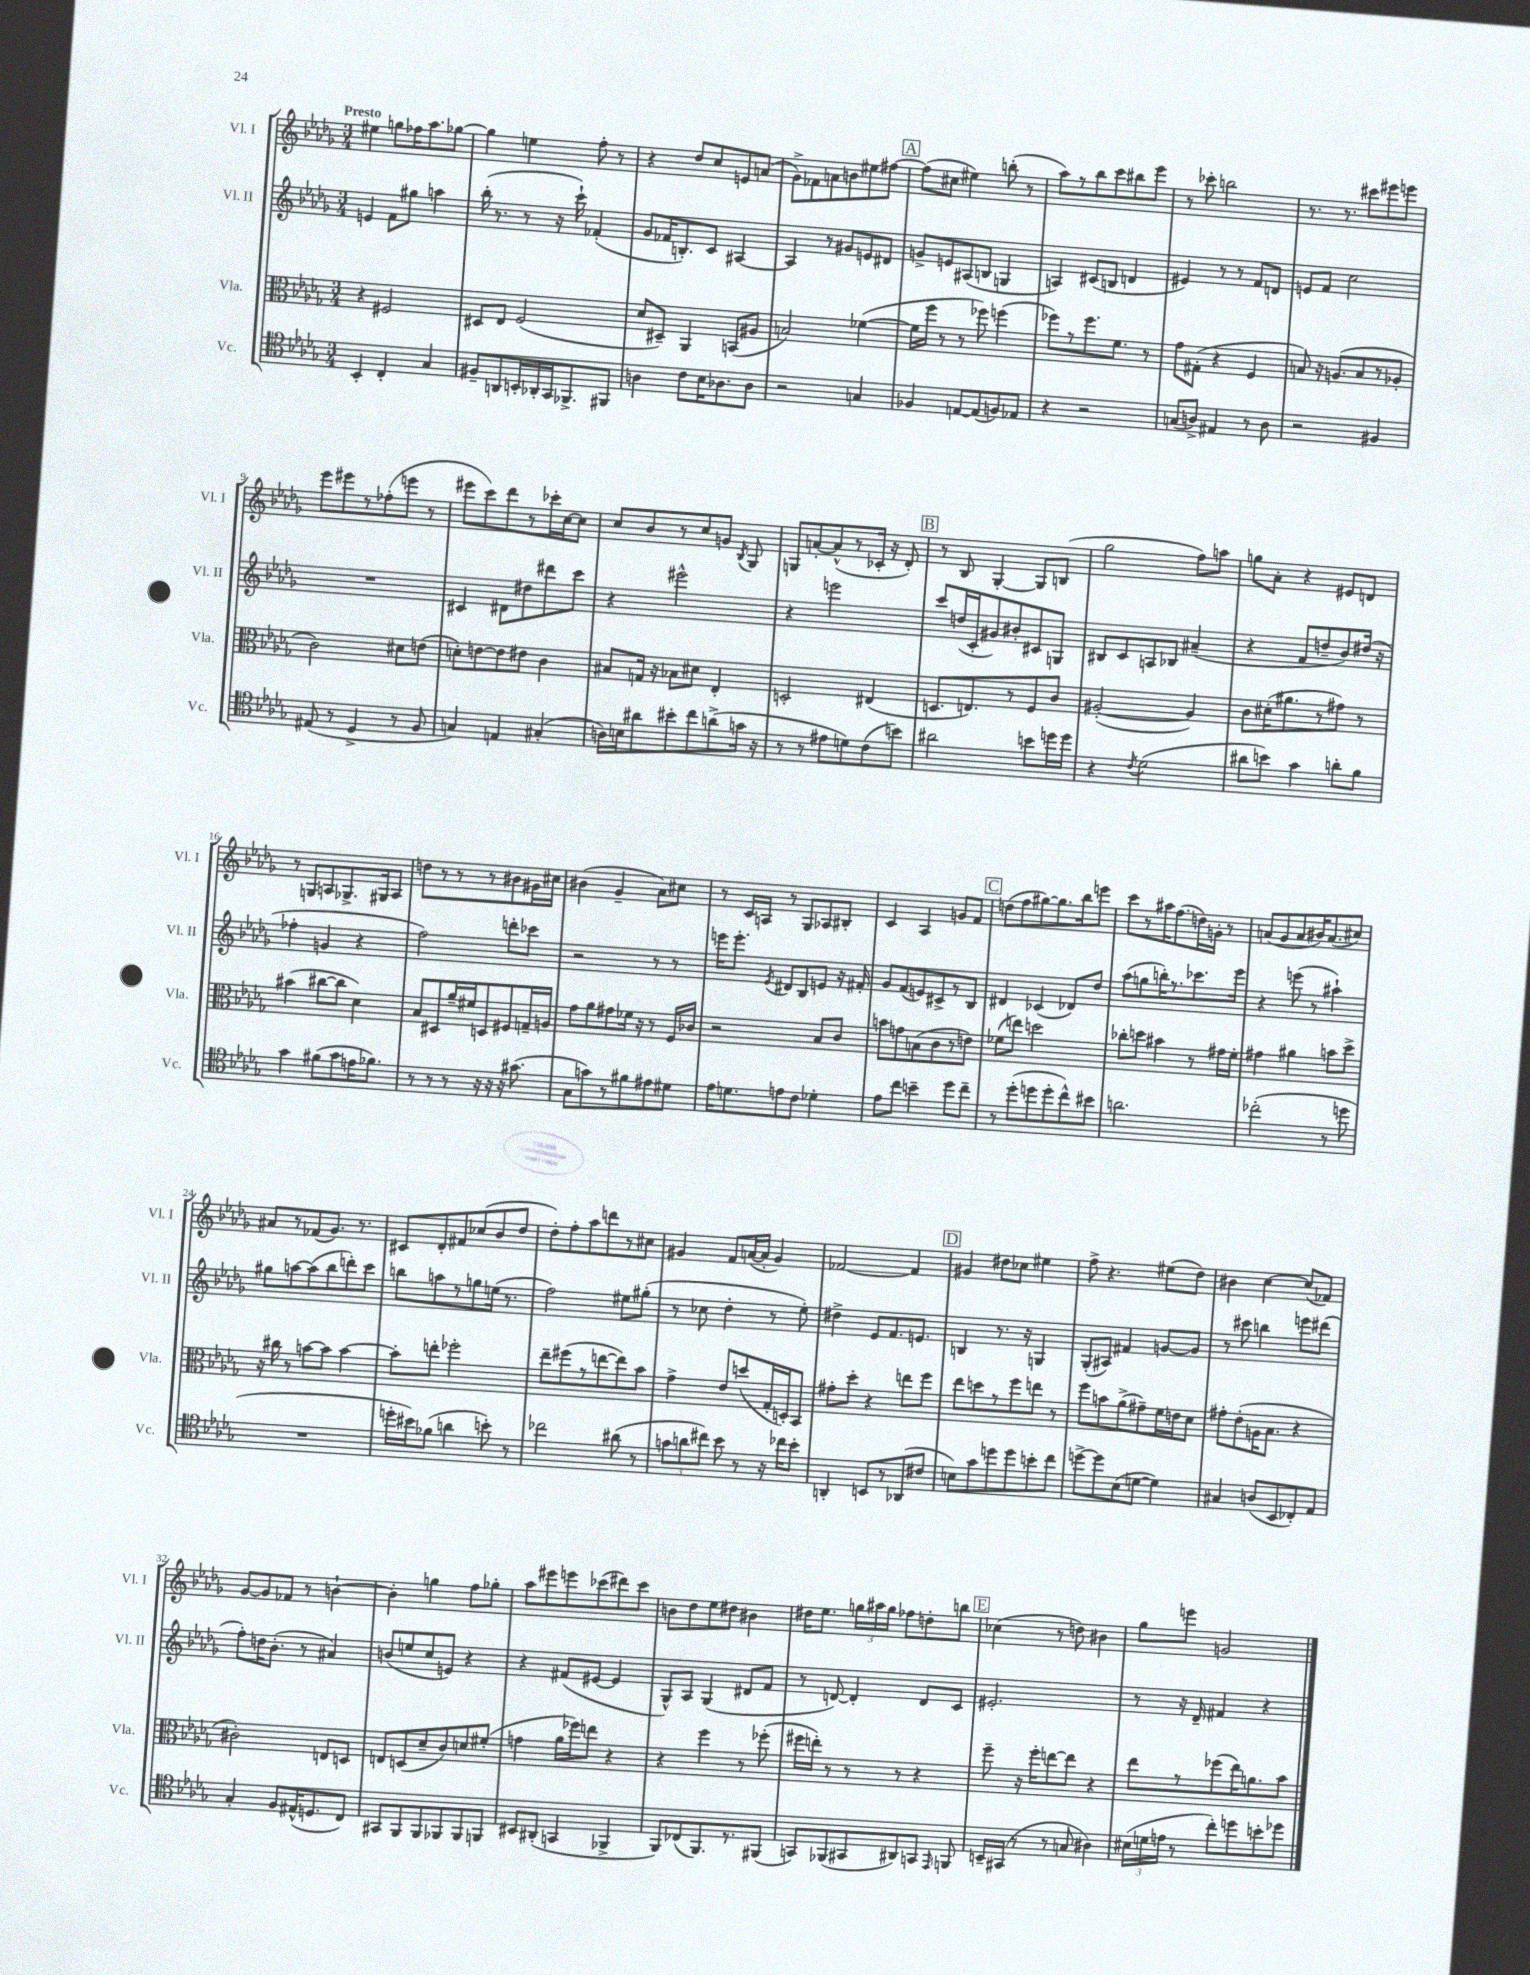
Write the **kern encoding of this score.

**kern	**kern	**kern	**kern
*staff4	*staff3	*staff2	*staff1
*clefC4	*clefC3	*clefG2	*clefG2
*k[b-e-a-d-g-]	*k[b-e-a-d-g-]	*k[b-e-a-d-g-]	*k[b-e-a-d-g-]
*M3/4	*M3/4	*M3/4	*M3/4
4BB-'	4r	4e	4ee#
4C'	2F#	8f	8gg
.	.	8gg#	16ff-
.	.	.	8.aa-
4G-	.	4aa	.
.	.	.	[8gg-
=	=	=	=
8F#~	8D#	(16bb-'	4gg-]
.	.	8.r	.
8AA	8E-	.	.
16BB'	(2F	8r	4ee
16AA-'	.	.	.
16GG-	.	16r	.
8.FF-^	.	16ccc`)	.
.	.	(4f-'	8ff'
8FF#	.	.	8r
=	=	=	=
4A	8d-	8g-	4r
.	8D#~)	16f-	.
.	.	8.B')	.
8c	4AA-	.	8dd-
16B-	.	8c	8cc
8.A-	.	.	.
.	(8BB	[4A#	8e
8A-	8A#	.	(8a
=	=	=	=
2r	2B)	4A#]	8g-^)
.	.	.	8f-
.	.	8r	8a
.	.	8g#	8b
4G	([4f-	8e	8ee#
.	.	8d#	[8ff#
=	=	=	=
4F-	16f-]	8g^	(8ff#]
.	16ff	.	.
.	8r	8e	8cc#
[8E	8r	(8A#	4ee#)
(8E]	8ff-)	8B	.
8F)	(4ff	4G	(8bb'
8E-	.	.	8r
=	=	=	=
4r	8ff-)	4A)	8aa-)
.	8r	.	8r
2r	8.ff-	(8c#	8bb-
.	.	8B	8ccc
.	8.f	.	.
.	.	4d	8bb#
.	8r	.	8eee-
=	=	=	=
(8G	8g-	4e#)	8r
8A^)	(8G#'	.	8ccc-'
4E#	4r	8r	2bb
.	.	8r	.
8r	4F	8f	.
8A	.	8d	.
=	=	=	=
2r	8B)	8e	8.r
.	16r	8f	.
.	(8.A	.	8.r
.	.	2cc	.
.	8B	.	8ccc#
4F#	8r	.	8eee#
.	8A-'	.	8eee
=	=	=	=
(8E#	2c)	2.r	8eee-
8r	.	.	8eee#
4D-^	.	.	8r
.	.	.	(8ff-'
8r	8d#	.	8eee
8F	(8e	.	8r
=	=	=	=
4G)	8d')	4c#	8eee#
.	[8e	.	8ccc)
4E	8e]	8d#	8ddd-
.	8e#	8dd#	8r
(4G#'	4c	8ddd#	16ccc-'
.	.	.	[16cc
.	.	8ccc	8cc]
=	=	=	=
16A)	8B#	4r	8cc
16B	.	.	.
8a#	16G	.	8b-
.	16r	.	.
8b#'	8B-	2eee#^^	8r
8cc	8d#	.	8cc
(8a^	4E-'	.	8g
.	.	.	8qB-
16g	.	.	8G-
16r	.	.	.
=	=	=	=
8r	2D'	4r	8G
8r	.	.	[8a'
8e#	.	2eee	(8a^^]
8d)	.	.	8r
(8c	(4E#	.	16c-'
.	.	.	16r
8b)	.	.	8d-')
=	=	=	=
2a#	8.D	8ccc	8r
.	.	(16dd	8B-
.	8.E)	16c'	.
.	.	8g#)	[4G-'
.	8r	8b#'	.
8b	8F	8c#	8G-]
16dd	8c	8G	(8B
16dd	.	.	.
=	=	=	=
4r	([2A#'	8B#	2gg-
.	.	8c	.
8qc	.	.	.
(2d-	.	8A	.
.	.	8B-	.
.	4A#])	(4a#~	8ff)
.	.	.	8aa
=	=	=	=
8a#	8c	4r	8gg
8b)	(16d#'	.	8a-'
.	8.a#	.	.
4g-	.	8f	4r
.	8r	8dd~	.
8a'	8g#)	8b-)	8e#
8f	8r	(16dd#	8d
.	.	16r	.
=	=	=	=
4g-	(4b#	4ff-'	8r
.	.	.	8G
(8f#	[8cc#	4g	8A
8g-	8cc#]	.	8.G-^
16e	4d-)	4r	.
8.f-)	.	.	16G#
.	.	.	8A
=	=	=	=
8r	8B-	2ff)	8dd
8r	8D#	.	8r
8r	16a-~	.	8r
.	16f#	.	.
16r	8D	.	8r
16r	.	.	.
16r	8F#	8ddd'	8b#
(8.g#	.	.	.
.	16G~	8ccc-	16g#
.	16A	.	16cc#
=	=	=	=
8G-	8g-	2r	(4b#
8g)	8a-	.	.
8r	8g#	.	4g-~
8f#	16f-	.	.
.	16r	.	.
8e#	8r	8r	8a-)
8d#	16F	8r	8cc#
.	16c-	.	.
=	=	=	=
16e-	2r	16eee	8r
8.d	.	8.eee'	.
.	.	.	16c
.	.	.	16A
.	.	8qe-	.
8e	.	8d#	8r
8c	.	8B-	8G-
4d-'	8B-	8e	8A-
.	8c	16r	8B#'
.	.	16f#'	.
=	=	=	=
8e-	8b	8g-	4c
8cc	8g	(8f	.
4b~	(8B	8e)	4A-
.	8c	8c#^	.
8dd-	8r	8r	8g
8cc~	8e)	8B-	8f
=	=	=	=
8r	(8f-	4d#	(8dd
(8dd-'	8ee)	.	8ff
8dd	2dd	(4c-	[8gg#)
8dd'	.	.	8.gg#]
8cc^^)	.	8d-)	.
.	.	.	16bb-
8b#	.	8dd-	8eee
=	=	=	=
2.a	8cc-'	(8aa-	8ccc
.	8dd	8gg	8r
.	4b#	16bb')	16aa#
.	.	8.r	(8.ff
.	8r	8.ccc-	16dd)
.	.	.	16g'
.	16g#	.	8r
.	16f'	16eee-	.
=	=	=	=
(2cc-'	4g#	4r	(8a
.	.	.	8g-
.	4a#	(8eee	8a
.	.	8r	16b#)
.	.	.	(8.a
8r	8b	4aa#`)	.
8dd	8dd-^	.	8cc#)
=	=	=	=
2.r	16r	8gg#	8a#
.	16cc#	.	.
.	8r	[8aa	8r
.	[8b	(8aa]	(8f-
.	8b]	8bb-	8.g-)
.	[4b	8ddd')	.
.	.	.	8.r
.	.	8ccc	.
=	=	=	=
16dd'	8b']	8bb	8c#
16b#)	.	.	.
(8f-	8ee'	8aa	8d-'
4a	2ff-'	8r	8f#
.	.	8gg	(8cc-
8b')	.	(16ee	8b-
.	.	8.r	.
8r	.	.	8dd-
=	=	=	=
2cc-	8ee-~	2ff)	8dd-')
.	(8ff#	.	8ff'
.	8r	.	8aa-
.	[8ee	.	8ddd
(8a#	8ee])	8ee#	8r
8r	8b-	(8gg#'	8cc#
=	=	=	=
12g	4g-^	8r	4g#
12a	.	.	.
.	.	8cc-	.
12cc#)	.	.	.
8b-	8e-	4dd-'	8f
8r	(8dd	.	([16a
.	.	.	16a']
16r	16G-'	8r	4g#)
16cc-	16D')	.	.
8b-'	8BB-	8ee-')	.
=	=	=	=
4AA'	8g#'	4dd#^	[2f-
.	8dd-'	.	.
8BB	4r	8e-	.
8r	.	8.f	.
(8AA-	8ee	.	4f-]
.	.	8.e	.
8c#	8ff	.	.
=	=	=	=
8B)	8ee-	4B	4g#
8g-	8dd	.	.
8dd	8r	8.r	8dd#
8dd	8ff	.	8cc-
.	.	16r	.
8b'	8ee	4G	4ee#
8cc	8r	.	.
=	=	=	=
[8dd^	8ff	(8G-'	8ff^
8dd]	8b	8A#)	4.r
(8B-	(8a-^	4f#	.
[8d	8g#~)	.	.
4d])	16f	[8g	(8ee#
.	16e	.	.
.	8d-	8g]	8dd-)
=	=	=	=
4G#	8g#'	8r	4b#
.	(8e-'	8ccc#	.
(8A	16A	4bb	[4cc
.	8.B-	.	.
8BB-	.	.	.
8C-')	4r	8eee	(8cc]
8E-	.	(8ddd#	8f-)
=	=	=	=
4G-'	2c#')	8ff')	[8g-
.	.	16dd	8g-]
.	.	(8.b-'	.
8F	.	.	8f-
(16E#^^	.	8r	8r
8.D	.	.	.
.	8E	4a#)	[4b`
8C)	8D	.	.
=	=	=	=
8GG#	8E	(8b	4b']
8FF	(8D	8ee	.
8FF	8d-~	8cc	4gg
8FF-	8c)	8e)	.
8FF-	8d	4r	8ff
8FF	(8f#'	.	8gg-'
=	=	=	=
8BB#	4g	4r	8aa-
(8AA#'	.	.	8eee#
4GG	16a-	(8f#	8eee
.	16ff-)	.	.
.	8ee	[8e#	(8ccc-
4FF-^	4r	4e#]	8ddd#)
.	.	.	8ccc-
=	=	=	=
8FF)	4r	8G-^^)	8b
(8C-	.	8A-	8dd-
8.FF)	4ff	(4G-	8ee-
.	.	.	8dd#
8.r	.	.	.
.	8r	8d#	4b#
(8FF#	(8ff-'	8f	.
=	=	=	=
8GG)	16ff#	8r	16dd#
.	16ee')	.	8.ee-
(8FF-	8r	[8d)	.
8GG#	8r	4d']	24gg
.	.	.	24aa#
.	.	.	24gg
8AA#)	8r	.	8ff-
8GG	4r	8d	8dd'
16qqEE-	.	.	.
8FF	.	8c	8bb
=	=	=	=
16BB~	8ff~	2.e#'	(4cc-
(16GG#	.	.	.
8r	16r	.	.
.	16ff'	.	.
8r	[8ee	.	8r
8G	8ee]	.	8dd)
4A#)	4r	.	4b#
=	=	=	=
(24B#	8ee-	8r	8gg-
24d	.	.	.
24e	.	.	.
8r	8r	16r	8eee
.	.	16d-~	.
8cc')	(8ff-	4f#	2g
8dd	16ee-)	.	.
.	8.a	.	.
8b'	.	4r	.
8dd-	8b-	.	.
==	==	==	==
*-	*-	*-	*-
